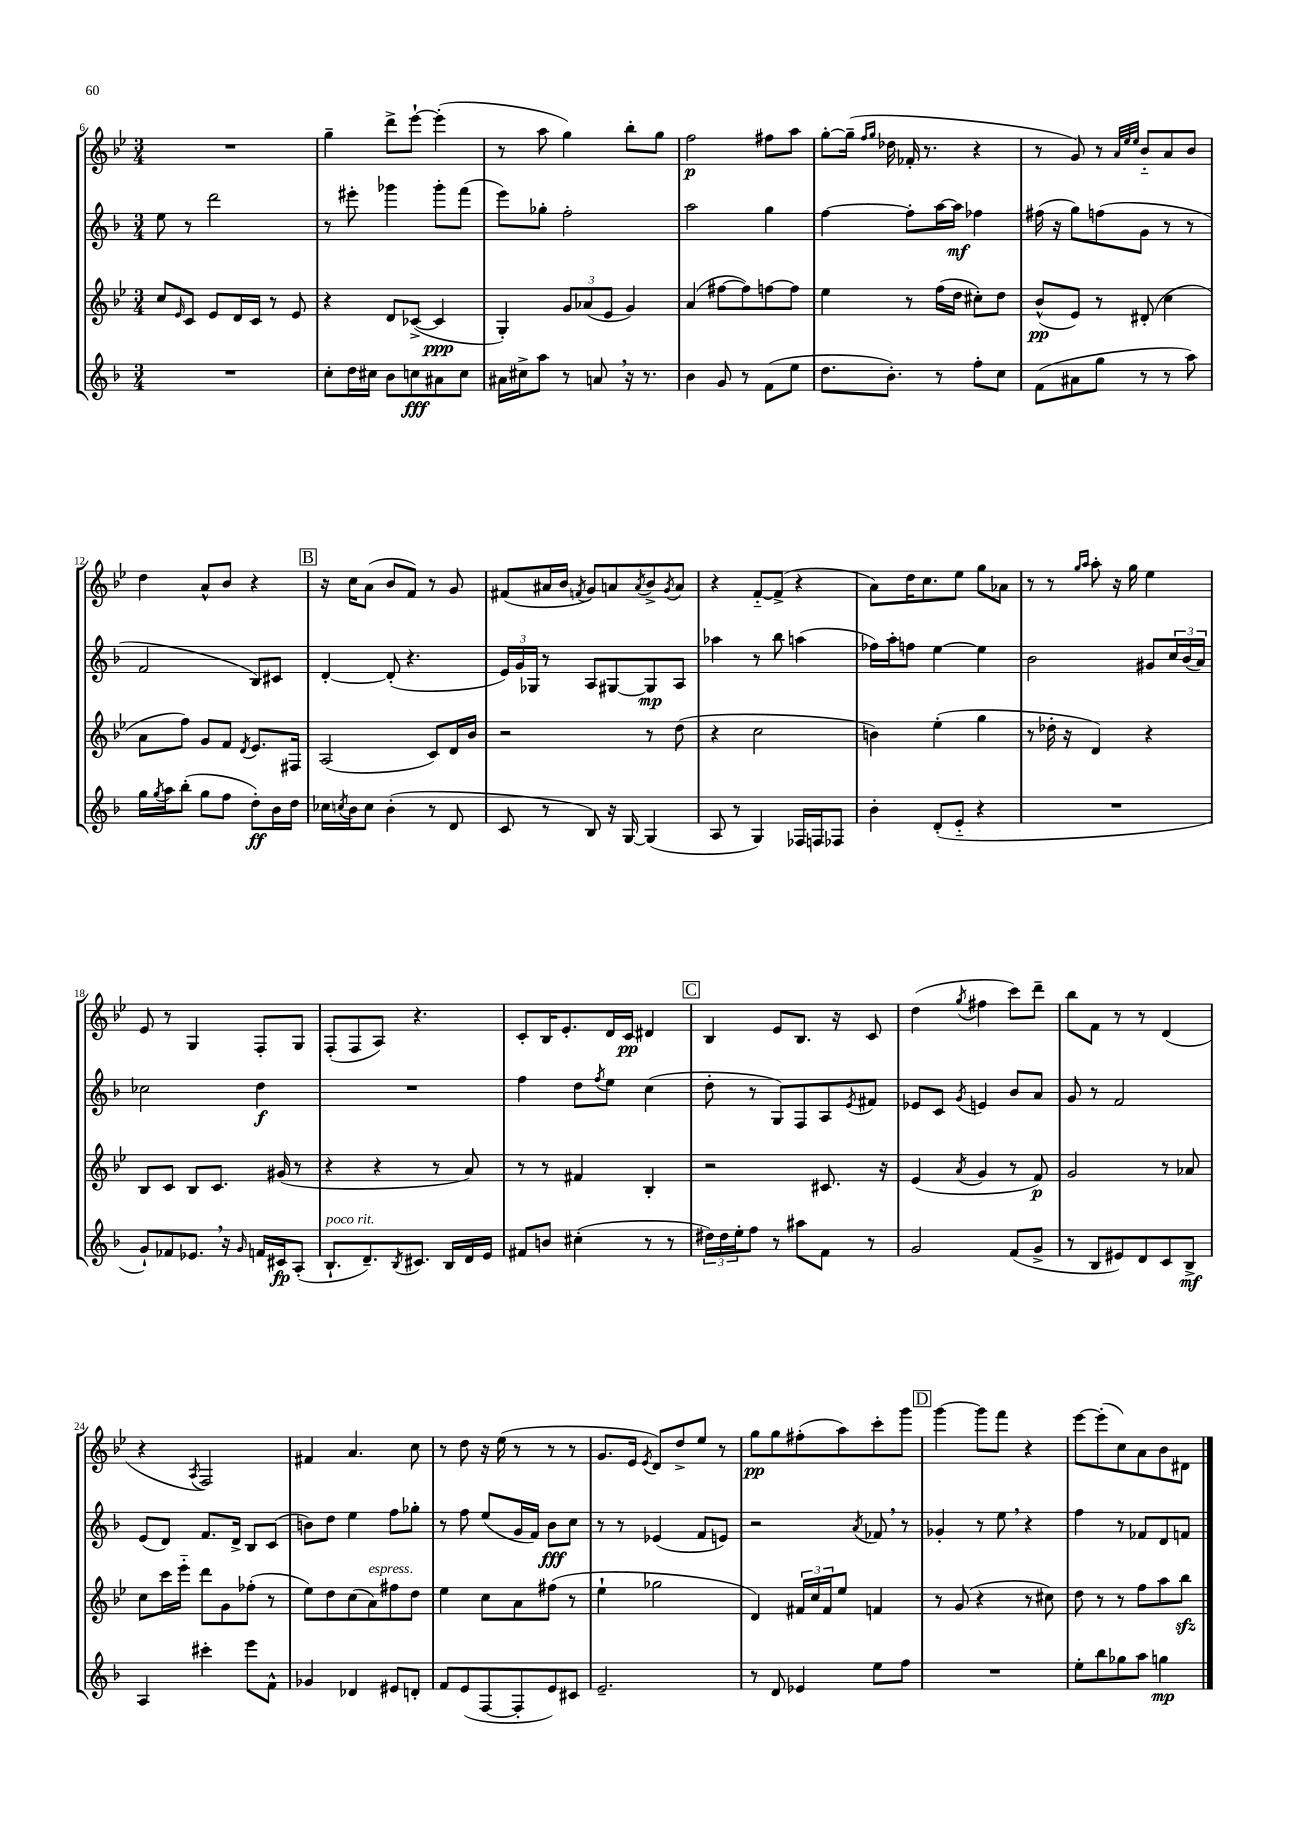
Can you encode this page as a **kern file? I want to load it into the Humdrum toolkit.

**kern	**dynam	**kern	**dynam	**kern	**dynam	**kern	**dynam
*part4	*part4	*part3	*part3	*part2	*part2	*part1	*part1
*staff4	*staff4	*staff3	*staff3	*staff2	*staff2	*staff1	*staff1
*clefG2	*	*clefG2	*	*clefG2	*	*clefG2	*
*k[b-]	*	*k[b-e-]	*	*k[b-]	*	*k[b-e-]	*
*M3/4	*	*M3/4	*	*M3/4	*	*M3/4	*
=6	=6	=6	=6	=6	=6	=6	=6
2.r	.	8cc/L	.	8ee\	.	2.r	.
.	.	16qqe-/	.	.	.	.	.
.	.	8c/J	.	8r	.	.	.
.	.	8e-/L	.	2ddd\	.	.	.
.	.	16d/L	.	.	.	.	.
.	.	16c/JJ	.	.	.	.	.
.	.	8r	.	.	.	.	.
.	.	8e-/	.	.	.	.	.
=7	=7	=7	=7	=7	=7	=7	=7
8cc'\L	.	4r	.	8r	.	4gg~\	.
16dd\L	.	.	.	8eee#X'\	.	.	.
16cc#X\JJ	.	.	.	.	.	.	.
8b-\L	.	8d/L	.	4ggg-X\	.	8ddd^\L	.
8ccn\	fff	([8c-X^/J	.	.	.	[8eee-`\J	.
8a#X\	.	4c-/]	ppp	8ggg-'\L	.	(4eee-'\]	.
8cc\J	.	.	.	(8fff\J	.	.	.
=8	=8	=8	=8	=8	=8	=8	=8
16a#X\LL	.	4G'/)	.	8eee\L)	.	8r	.
16cc#X^\J	.	.	.	.	.	.	.
8aa\J	.	.	.	8gg-X'\J	.	8aa\	.
8r	.	12g/L	.	2ff'\	.	4gg\)	.
.	.	(12a-X/	.	.	.	.	.
8an,/	.	.	.	.	.	.	.
.	.	12e-/J	.	.	.	.	.
16r	.	4g/)	.	.	.	8bb-'\L	.
8.r	.	.	.	.	.	.	.
.	.	.	.	.	.	8gg\J	.
=9	=9	=9	=9	=9	=9	=9	=9
4b-\	.	(4a/	.	2aa\	.	2ff\	p
8g/	.	[8ff#X\L	.	.	.	.	.
8r	.	8ff#\])	.	.	.	.	.
(8f\L	.	[8ffn\	.	4gg\	.	8ff#X\L	.
8ee\J	.	8ff\J]	.	.	.	8aa\J	.
=10	=10	=10	=10	=10	=10	=10	=10
8.dd\L	.	4ee-\	.	[4ff\	.	[8gg'\L	.
.	.	.	.	.	.	(16gg~\Jk]	.
.	.	.	.	.	.	16qqff/LL	.
.	.	.	.	.	.	16qqgg/JJ	.
8.b-'\J)	.	.	.	.	.	16dd-X\	.
.	.	8r	.	8ff'\L]	.	16f-X'/	.
.	.	.	.	.	.	8.r	.
8r	.	(16ff\LL	.	[16aa\L	.	.	.
.	.	16dd\JJ	.	16aa\JJ]	mf	.	.
8ff'\L	.	8cc#X'\L)	.	4ff-X\	.	4r	.
8cc\J	.	8dd\J	.	.	.	.	.
=11	=11	=11	=11	=11	=11	=11	=11
(8f\L	.	(8b-^^/L	pp	(16ff#X\	.	8r	.
.	.	.	.	16r	.	.	.
8a#X\	.	8e-/J)	.	8gg\L)	.	8g/)	.
8gg\J	.	8r	.	(8ffn\	.	8r	.
.	.	.	.	.	.	32qqa/LLL	.
.	.	.	.	.	.	32qqee-/	.
.	.	.	.	.	.	32qqee-/JJJ	.
8r	.	(8d#X'/	.	8g\J	.	8b-/L	.
8r	.	4cc\	.	8r	.	8a/	.
8aa\)	.	.	.	8r	.	8b-/J	.
!!LO:LB:g=z
=12	=12	=12	=12	=12	=12	=12	=12
16gg\LL	.	8a\L	.	2f/	.	4dd\	.
8qgg/	.	.	.	.	.	.	.
16aa\J	.	.	.	.	.	.	.
(8bb-'\J	.	8ff\J)	.	.	.	.	.
8gg\L	.	8g/L	.	.	.	8a^^/L	.
8ff\J	.	8f/J	.	.	.	8b-/J	.
.	.	8qd/	.	.	.	.	.
8dd'\L)	ff	8.e-/L	.	8B-/L)	.	4r	.
16b-\L	.	.	.	8c#X/J	.	.	.
16dd\JJ	.	16F#X/Jk	.	.	.	.	.
!!LO:REH:place=s1:t=B
=13	=13	=13	=13	=13	=13	=13	=13
16cc-X\LL	.	(2A/	.	[4d'/	.	16r	.
8qccn/	.	.	.	.	.	.	.
16b-\J	.	.	.	.	.	16cc\KL	.
8cc\J	.	.	.	.	.	(8a\J	.
(4b-'\	.	.	.	(8d'/]	.	8b-/L	.
.	.	.	.	4.r	.	8f/J)	.
8r	.	8c/L)	.	.	.	8r	.
8d/	.	16d/L	.	.	.	8g/	.
.	.	16b-/JJ	.	.	.	.	.
=14	=14	=14	=14	=14	=14	=14	=14
8c/	.	2r	.	24e/LL)	.	(8f#X/L	.
.	.	.	.	24g/	.	.	.
.	.	.	.	24G-X/JJ	.	.	.
8r	.	.	.	8r	.	16a#X/L	.
.	.	.	.	.	.	16b-/JJ	.
.	.	.	.	.	.	8qfn/	.
8B-/)	.	.	.	8A/L	.	8g/L)	.
16r	.	.	.	[8G#X/	.	8an/	.
[16G/	.	.	.	.	.	.	.
.	.	.	.	.	.	8qa/	.
(4G/]	.	8r	.	8G#/]	mp	8b-^/	.
.	.	.	.	.	.	8qg/	.
.	.	(8dd\	.	8A/J	.	8a/J	.
=15	=15	=15	=15	=15	=15	=15	=15
8A/	.	4r	.	4aa-X\	.	4r	.
8r	.	.	.	.	.	.	.
4G/)	.	2cc\	.	8r	.	[8f/L	.
.	.	.	.	8bb-\	.	(8f^/J]	.
16F-X/LL	.	.	.	(4aan\	.	4r	.
16Fn/J	.	.	.	.	.	.	.
8F-X/J	.	.	.	.	.	.	.
=16	=16	=16	=16	=16	=16	=16	=16
4b-'\	.	4bn\)	.	16ff-X\LL)	.	8a\L)	.
.	.	.	.	16aa'\J	.	.	.
.	.	.	.	8ffn\J	.	16dd\K	.
.	.	.	.	.	.	8.cc\	.
(8d'/L	.	(4ee-'\	.	[4ee\	.	.	.
8e/J	.	.	.	.	.	8ee-\J	.
4r	.	4gg\	.	4ee\]	.	8gg\L	.
.	.	.	.	.	.	8a-X\J	.
=17	=17	=17	=17	=17	=17	=17	=17
2.r	.	8r	.	2b-\	.	8r	.
.	.	16dd-X'\	.	.	.	8r	.
.	.	16r	.	.	.	.	.
.	.	.	.	.	.	16qqgg/LL	.
.	.	.	.	.	.	16qqaa/JJ	.
.	.	4d/)	.	.	.	8aa'\	.
.	.	.	.	.	.	16r	.
.	.	.	.	.	.	16gg\	.
.	.	4r	.	8g#X/L	.	4ee-\	.
.	.	.	.	24cc/L	.	.	.
.	.	.	.	(24b-/	.	.	.
.	.	.	.	24a/JJ)	.	.	.
!!LO:LB:g=z
=18	=18	=18	=18	=18	=18	=18	=18
8g`/L)	.	8B-/L	.	2cc-X\	.	8e-/	.
8f-X/	.	8c/J	.	.	.	8r	.
8.e-X,/J	.	8B-/L	.	.	.	4G/	.
.	.	8.c/J	.	.	.	.	.
16r	.	.	.	.	.	.	.
16qqg/	.	.	.	.	.	.	.
16fn/LL	.	.	.	4dd\	f	8F'/L	.
16c#X/J	fp	(16g#X/	.	.	.	.	.
(8A'/J	.	8r	.	.	.	8G/J	.
=19	=19	=19	=19	=19	=19	=19	=19
!LO:TX:a:i:t=poco rit.	!	!	!	!	!	!	!
8.B-`/L	.	4r	.	2.r	.	(8F'/L	.
.	.	.	.	.	.	8F/	.
8.d~/)	.	.	.	.	.	.	.
.	.	4r	.	.	.	8A/J)	.
8qB-/	.	.	.	.	.	.	.
8.c#X/J	.	.	.	.	.	4.r	.
.	.	8r	.	.	.	.	.
16B-/LL	.	.	.	.	.	.	.
16d/	.	8a/)	.	.	.	.	.
16e/JJ	.	.	.	.	.	.	.
=20	=20	=20	=20	=20	=20	=20	=20
8f#X/L	.	8r	.	4ff\	.	8c'/L	.
8bn/J	.	8r	.	.	.	16B-/K	.
.	.	.	.	.	.	8.e-'/	.
(4cc#X'\	.	4f#X/	.	8dd\L	.	.	.
.	.	.	.	8qff/	.	.	.
.	.	.	.	8ee\J	.	16d/L	.
.	.	.	.	.	.	16c/JJ	pp
8r	.	4B-'/	.	(4cc\	.	4d#X/	.
8r	.	.	.	.	.	.	.
!!LO:REH:place=s1:t=C
=21	=21	=21	=21	=21	=21	=21	=21
24dd#X\LL)	.	2r	.	8dd'\	.	4B-/	.
24dd#\	.	.	.	.	.	.	.
24ee'\J	.	.	.	.	.	.	.
8ff\J	.	.	.	8r	.	.	.
8r	.	.	.	8G/L)	.	8e-/L	.
8aa#X\L	.	.	.	8F/	.	8.B-/J	.
8f\J	.	8.c#X/	.	8A/	.	.	.
.	.	.	.	.	.	16r	.
.	.	.	.	8qe/	.	.	.
8r	.	.	.	8f#X/J	.	8c/	.
.	.	16r	.	.	.	.	.
=22	=22	=22	=22	=22	=22	=22	=22
2g/	.	(4e-/	.	8e-X/L	.	(4dd\	.
.	.	.	.	8c/J	.	.	.
.	.	8qa/	.	8qg/	.	8qgg/	.
.	.	4g/	.	4en/	.	4ff#X\	.
(8f/L	.	8r	.	8b-/L	.	8ccc\L)	.
8g^/J	.	8f/)	p	8a/J	.	8ddd~\J	.
=23	=23	=23	=23	=23	=23	=23	=23
8r	.	2g/	.	8g/	.	8bb-\L	.
8B-/L	.	.	.	8r	.	8f\J	.
8e#X/)	.	.	.	2f/	.	8r	.
8d/	.	.	.	.	.	8r	.
8c/	.	8r	.	.	.	(4d/	.
8B-^/J	mf	8a-X/	.	.	.	.	.
!!LO:LB:g=z
=24	=24	=24	=24	=24	=24	=24	=24
4A/	.	8cc\L	.	(8e/L	.	4r	.
.	.	16ccc\L	.	8d/J)	.	.	.
.	.	16eee-\JJ	.	.	.	.	.
.	.	.	.	.	.	8qA/	.
4ccc#X'\	.	8ddd\L	.	8.f/L	.	2F/)	.
.	.	8g\	.	.	.	.	.
.	.	.	.	16d^/Jk	.	.	.
8eee\L	.	(8ff-X'\J	.	8B-/L	.	.	.
8f^^\J	.	8r	.	(8c/J	.	.	.
=25	=25	=25	=25	=25	=25	=25	=25
4g-X/	.	8ee-\L)	.	8bn\L)	.	4f#X/	.
.	.	8dd\	.	8dd\J	.	.	.
4d-X/	.	(8cc\	.	4ee\	.	4.a/	.
!	!	!LO:TX:a:i:t=espress.	!	!	!	!	!
.	.	8a\)	.	.	.	.	.
8e#X/L	.	8ff#X\	.	8ff\L	.	.	.
8dn'/J	.	8dd\J	.	8gg-X'\J	.	8cc\	.
=26	=26	=26	=26	=26	=26	=26	=26
8f/L	.	4ee-\	.	8r	.	8r	.
(8e/	.	.	.	8ff\	.	8dd\	.
[8F/	.	8cc\L	.	(8ee/L	.	16r	.
.	.	.	.	.	.	(16ee-\	.
8F'/]	.	8a\	.	16g/L	.	8r	.
.	.	.	.	16f/JJ)	.	.	.
8e/)	.	(8ff#X\J	.	8b-\L	fff	8r	.
8c#X/J	.	8r	.	8cc\J	.	8r	.
=27	=27	=27	=27	=27	=27	=27	=27
2.e~/	.	4ee-`\	.	8r	.	8.g/L	.
.	.	.	.	8r	.	.	.
.	.	.	.	.	.	16e-/Jk	.
.	.	.	.	.	.	8qe-/	.
.	.	2gg-X\	.	(4e-X/	.	8d/L)	.
.	.	.	.	.	.	8dd^/	.
.	.	.	.	8f/L	.	8ee-/J	.
.	.	.	.	8en/J)	.	8r	.
=28	=28	=28	=28	=28	=28	=28	=28
8r	.	4d/)	.	2r	.	8gg\L	pp
8d/	.	.	.	.	.	8gg\	.
4e-X/	.	24f#X/LL	.	.	.	(8ff#X'\	.
.	.	24cc/	.	.	.	.	.
.	.	24f#/J	.	.	.	.	.
.	.	8ee-/J	.	.	.	8aa\)	.
.	.	.	.	8qa/	.	.	.
8ee\L	.	4fn/	.	8f-X,/	.	8ccc'\	.
8ff\J	.	.	.	8r	.	8ggg\J	.
!!LO:REH:place=s1:t=D
=29	=29	=29	=29	=29	=29	=29	=29
2.r	.	8r	.	4g-X'/	.	[4ggg\	.
.	.	(8g/	.	.	.	.	.
.	.	4r	.	8r	.	8ggg\L]	.
.	.	.	.	8ee,\	.	8fff\J	.
.	.	8r	.	4r	.	4r	.
.	.	8cc#X\)	.	.	.	.	.
=30	=30	=30	=30	=30	=30	=30	=30
8ee'\L	.	8dd\	.	4ff\	.	[8eee-\L	.
8bb-\	.	8r	.	.	.	(8eee-'\]	.
8gg-X\	.	8r	.	8r	.	8cc\)	.
8aa\J	.	8ff\L	.	8f-X/L	.	8a\	.
4ggn\	mp	8aa\	.	8d/	.	8b-\	.
.	.	8bb-zz\J	.	8fn/J	.	8d#X\J	.
==	==	==	==	==	==	==	==
*-	*-	*-	*-	*-	*-	*-	*-
